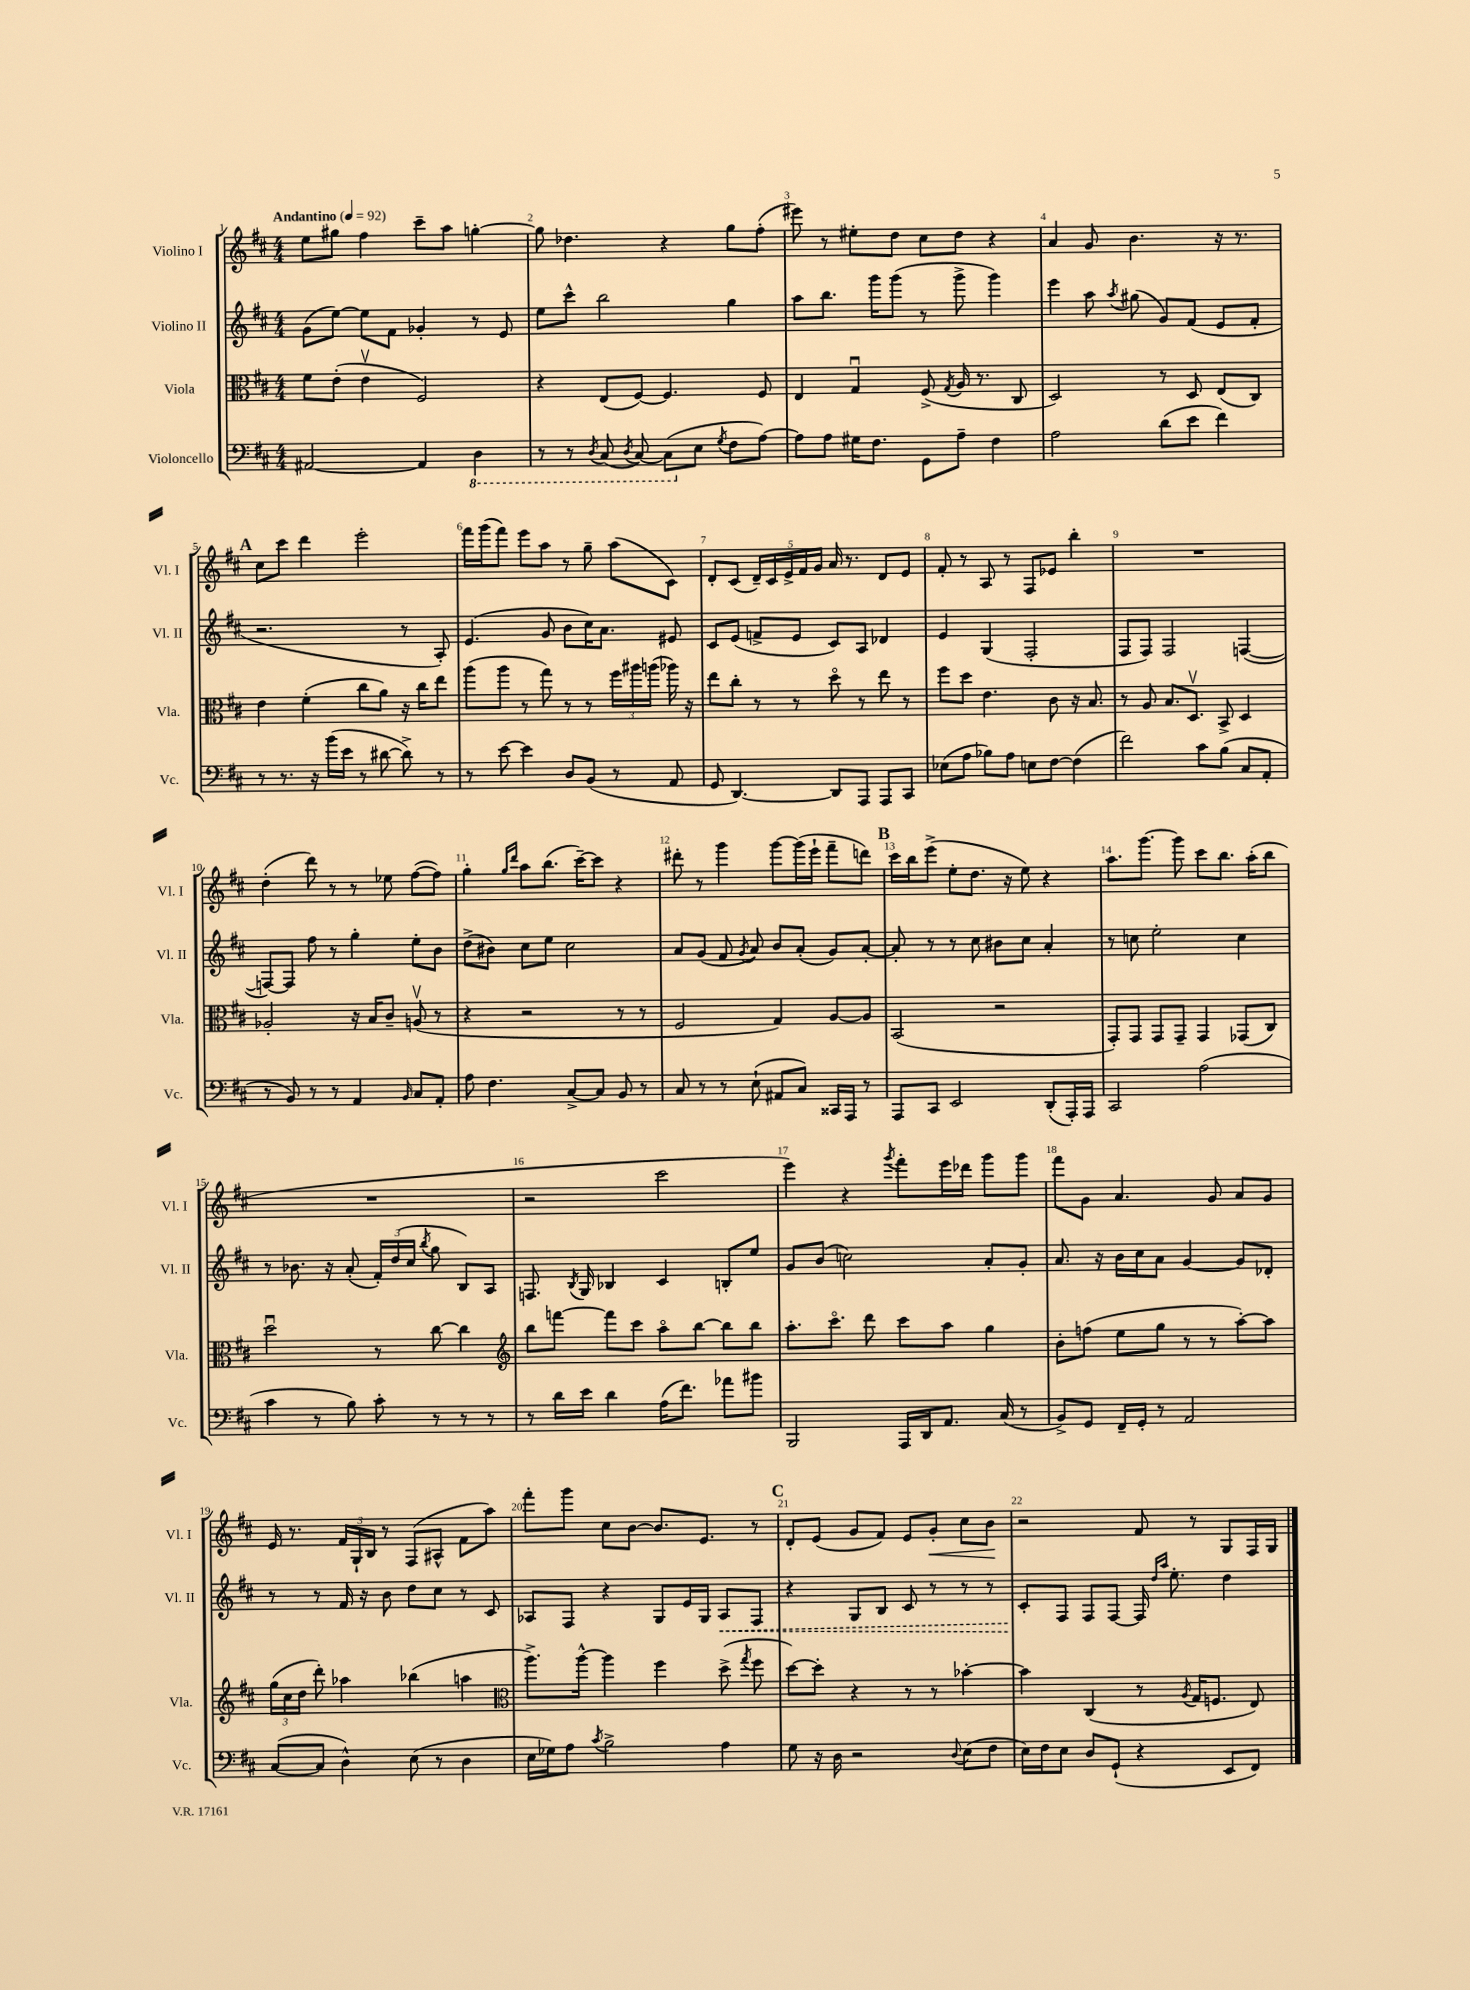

**kern	**kern	**kern	**kern
*staff4	*staff3	*staff2	*staff1
*clefF4	*clefC3	*clefG2	*clefG2
*k[f#c#]	*k[f#c#]	*k[f#c#]	*k[f#c#]
*M4/4	*M4/4	*M4/4	*M4/4
*MM92	*MM92	*MM92	*MM92
[2AA#	8f#	(8g	8ee
.	(8e'	[8ee)	8gg#
.	4ev	8ee]	4ff#
.	.	8f#	.
4AA#]	2F#)	4g-'	8ccc#~
.	.	.	8aa
4DD	.	8r	[4gg'
.	.	8e	.
=	=	=	=
8r	4r	8ee	8gg]
8r	.	8ccc#^^	4.dd-
8qDD	.	.	.
(8CC#	(8E	2bb	.
8qDD	.	.	.
[8CC#)	[8F#)	.	.
(8CC#]	4.F#]	.	4r
8E	.	.	.
8qG	.	.	.
8F#	.	4gg	8gg
[8A)	8F#	.	(8ff#'
=	=	=	=
8A]	4E	8aa	8eee#)
8A	.	8.bb	8r
16G#	4Gu	.	8ee#'
8.F#	.	16ggg	.
.	.	(8ggg	8dd
8GG	(8F#^	8r	8cc#
.	8qG	.	.
8A~	16A	8ggg^	8dd
.	8.r	.	.
4F#	.	4ggg)	4r
.	8C#	.	.
=	=	=	=
2A	2D)	4eee	4a
.	.	8aa	8g
.	.	8qaa	.
.	.	(8gg#	4.b
(8d	8r	8g)	.
8e	8D	(8f#	.
4f#)	(8E	8e	16r
.	.	.	8.r
.	8C#)	8f#'	.
=	=	=	=
8r	4e	2.r	8cc#
8.r	.	.	8ccc#
.	(4f#'	.	4ddd
16r	.	.	.
(16b	.	.	.
16e	.	.	.
8r	8cc#	.	2eee'
[8d#	8a)	.	.
8d#^])	16r	8r	.
.	16cc#	.	.
8r	8ee	8A')	.
=	=	=	=
8r	(8aa	(4.e	16fff#
.	.	.	(16ggg
[8e	8aa	.	8fff#)
4e]	8r	.	8eee
.	8gg)	8g	8aa
8D	8r	8b	8r
(8BB	8r	16cc#)	8gg~
.	.	8.a	.
8r	24ff#	.	(8aa
.	24aa#	.	.
.	(24aa	.	.
8AA	16aa-)	8e#	8c#)
.	16r	.	.
=	=	=	=
8GG	8ee	8c#	8d'
[4.DD)	8cc#'	(8e	(8c#
.	8r	8f^	20d~)
.	.	.	20c#
.	.	.	20e^
.	8r	8e	.
.	.	.	20f#
.	.	.	20g
8DD]	8ddo	8c#)	16a
.	.	.	8.r
8AAA	8r	8A	.
8AAA	8ee	4d-	8d
8CC#	8r	.	8e
=	=	=	=
(8E-	8ff#	4e	8f#'
8A	8dd	.	8r
8B-)	4.e	(4G	8A
8A	.	.	8r
8E	.	2F#'	8F#
[8F#	8c#	.	8e-
(4F#]	16r	.	4bb'
.	8.B	.	.
=	=	=	=
2f#)	8r	8F#	1r
.	8A	8F#)	.
.	8.B	2F#	.
.	8.Dv	.	.
8c#	.	.	.
(8B	8BB^	.	.
8C#	4D	([4F	.
8AA'	.	.	.
=	=	=	=
8r	2A-'	8F_)	(4dd'
8BB)	.	8F]	.
8r	.	8ff#	8ddd)
8r	.	8r	8r
4AA	16r	4gg'	8r
.	16B	.	.
.	8c#~	.	8ee-
16qqBB	.	.	.
8C#	(8Av	8ee'	([8ff#
8AA'	8r	8b	8ff#])
=	=	=	=
8A	4r	(8dd^	4gg'
4.F#	.	8b#)	.
.	.	.	16qqgg
.	.	.	16qqddd
.	2r	8cc#	8aa
.	.	8ee	(8.bb
[8C#^	.	2cc#	.
.	.	.	[16ccc#~)
8C#]	.	.	8ccc#]
8BB	8r	.	4r
8r	8r	.	.
=	=	=	=
8C#	2F#	8a	8ddd#'
8r	.	(8g	8r
8r	.	8f#	4ggg
.	.	8qg	.
(8E`	.	8a)	.
8AA#	4G)	8b	[8ggg
8C#)	.	(8a'	(16ggg]
.	.	.	16eee`
16CC##	[8A	8g)	8fff#~
16AAA	.	.	.
8r	8A]	[8a'	8ddd)
=	=	=	=
8AAA	(2BB	8a']	16ccc#
.	.	.	16bb
8CC#	.	8r	(8eee^
2EE	.	8r	8ee'
.	.	8cc#	8.dd
.	2r	8b#	.
.	.	.	16r
.	.	8cc#	8ee)
(8DD'	.	4a'	4r
16AAA')	.	.	.
16AAA	.	.	.
=	=	=	=
2CC#	8GG')	8r	8.aa
.	8GG	8cc	.
.	.	.	[8.ggg
.	8GG	2ee'	.
.	8GG~	.	8ggg]
(2A	4GG	.	8ccc#
.	.	.	8.bb
.	(8GG-	4cc	.
.	.	.	(16aa'
.	8C#)	.	8bb
=	=	=	=
4c#	2ddu	8r	1r
.	.	8.b-	.
8r	.	.	.
.	.	16r	.
8B)	.	(8a'	.
8c#'	8r	24f#')	.
.	.	(24dd	.
.	.	24cc#	.
.	.	8qbb	.
8r	[8cc#	8gg	.
8r	4cc#]	8B)	.
8r	.	8A	.
=	=	=	=
*	*clefG2	*	*
8r	8bb	8.F	2r
16d	[8fff	.	.
.	.	8qB	.
16e	.	16G	.
4d	8fff]	4B-	.
.	8ccc#	.	.
(16A	8aao	4c#	2ccc#
8.f#)	.	.	.
.	[8bb	.	.
8a-	8bb]	8B'	.
8b#	8bb	8ee	.
=	=	=	=
2BBB	8.aa'	8g	4eee)
.	.	(8b	.
.	8.ccc#o	.	.
.	.	2cc)	4r
.	8ddd	.	.
.	.	.	8qggg
16AAA	8ccc#	.	8fff#'
16DD	.	.	.
8.AA	8aa	.	16eee
.	.	.	16ddd-
.	4gg	8a'	8ggg
(16C#	.	.	.
8r	.	8g'	8ggg
=	=	=	=
8BB^)	8b'	8.a	8fff#
8GG	(8ff	.	8g
.	.	16r	.
16FF#~	8ee	16b	4.a
16GG'	.	16cc#	.
8r	8gg	8a	.
2AA	8r	[4g	.
.	8r	.	8g
.	[8aa')	8g]	8a
.	8aa]	8d-'	8g
=	=	=	=
([8C#	(24gg	8r	16e
.	24cc#	.	.
.	.	.	8.r
.	24dd	.	.
8C#]	8ddd')	8r	.
4D^^)	4aa-	16f#	24f#
.	.	.	24G`
.	.	16r	.
.	.	.	24B
.	.	8b	8r
(8E	(4bb-	8dd	(8F#
8r	.	8cc#	8A#^^
4D	4aa	8r	8f#
.	.	8c#	8aa)
=	=	=	=
*	*clefC3	*	*
16E	8.aa^)	8A-	8fff#'
16G-)	.	.	.
8A	.	8F#	8ggg
.	[16aa^^	.	.
8qc#	.	.	.
2B^	4aa]	4r	8cc#
.	.	.	[8b
.	4ff#	8G	8.b]
.	.	16e	.
.	.	16G	8.e
4A	(8dd^	8A-	.
.	8qgg	.	.
.	8ff#	8F#	8r
=	=	=	=
8G	[8dd)	4r	8d'
16r	8dd']	.	(8e
16D	.	.	.
2r	4r	8G	8g
.	.	8B	8f#)
.	8r	8c#	8e
.	8r	8r	8g'
8qqD	.	.	.
(8E	[4b-'	8r	8cc#
8F#	.	8r	8b
=	=	=	=
16E)	4b-]	8c#'	2r
16F#	.	.	.
8E	.	8F#	.
8D	(4C#	8F#	.
(8GG`	.	[8F#	.
4r	8r	16F#]	8f#
.	.	16qqdd	.
.	.	16qqaa	.
.	.	8.ee'	.
.	8qA	.	.
.	16G	.	8r
.	8.F	.	.
8EE	.	4dd	8G
8FF#)	8E)	.	16F#
.	.	.	16G
==	==	==	==
*-	*-	*-	*-
